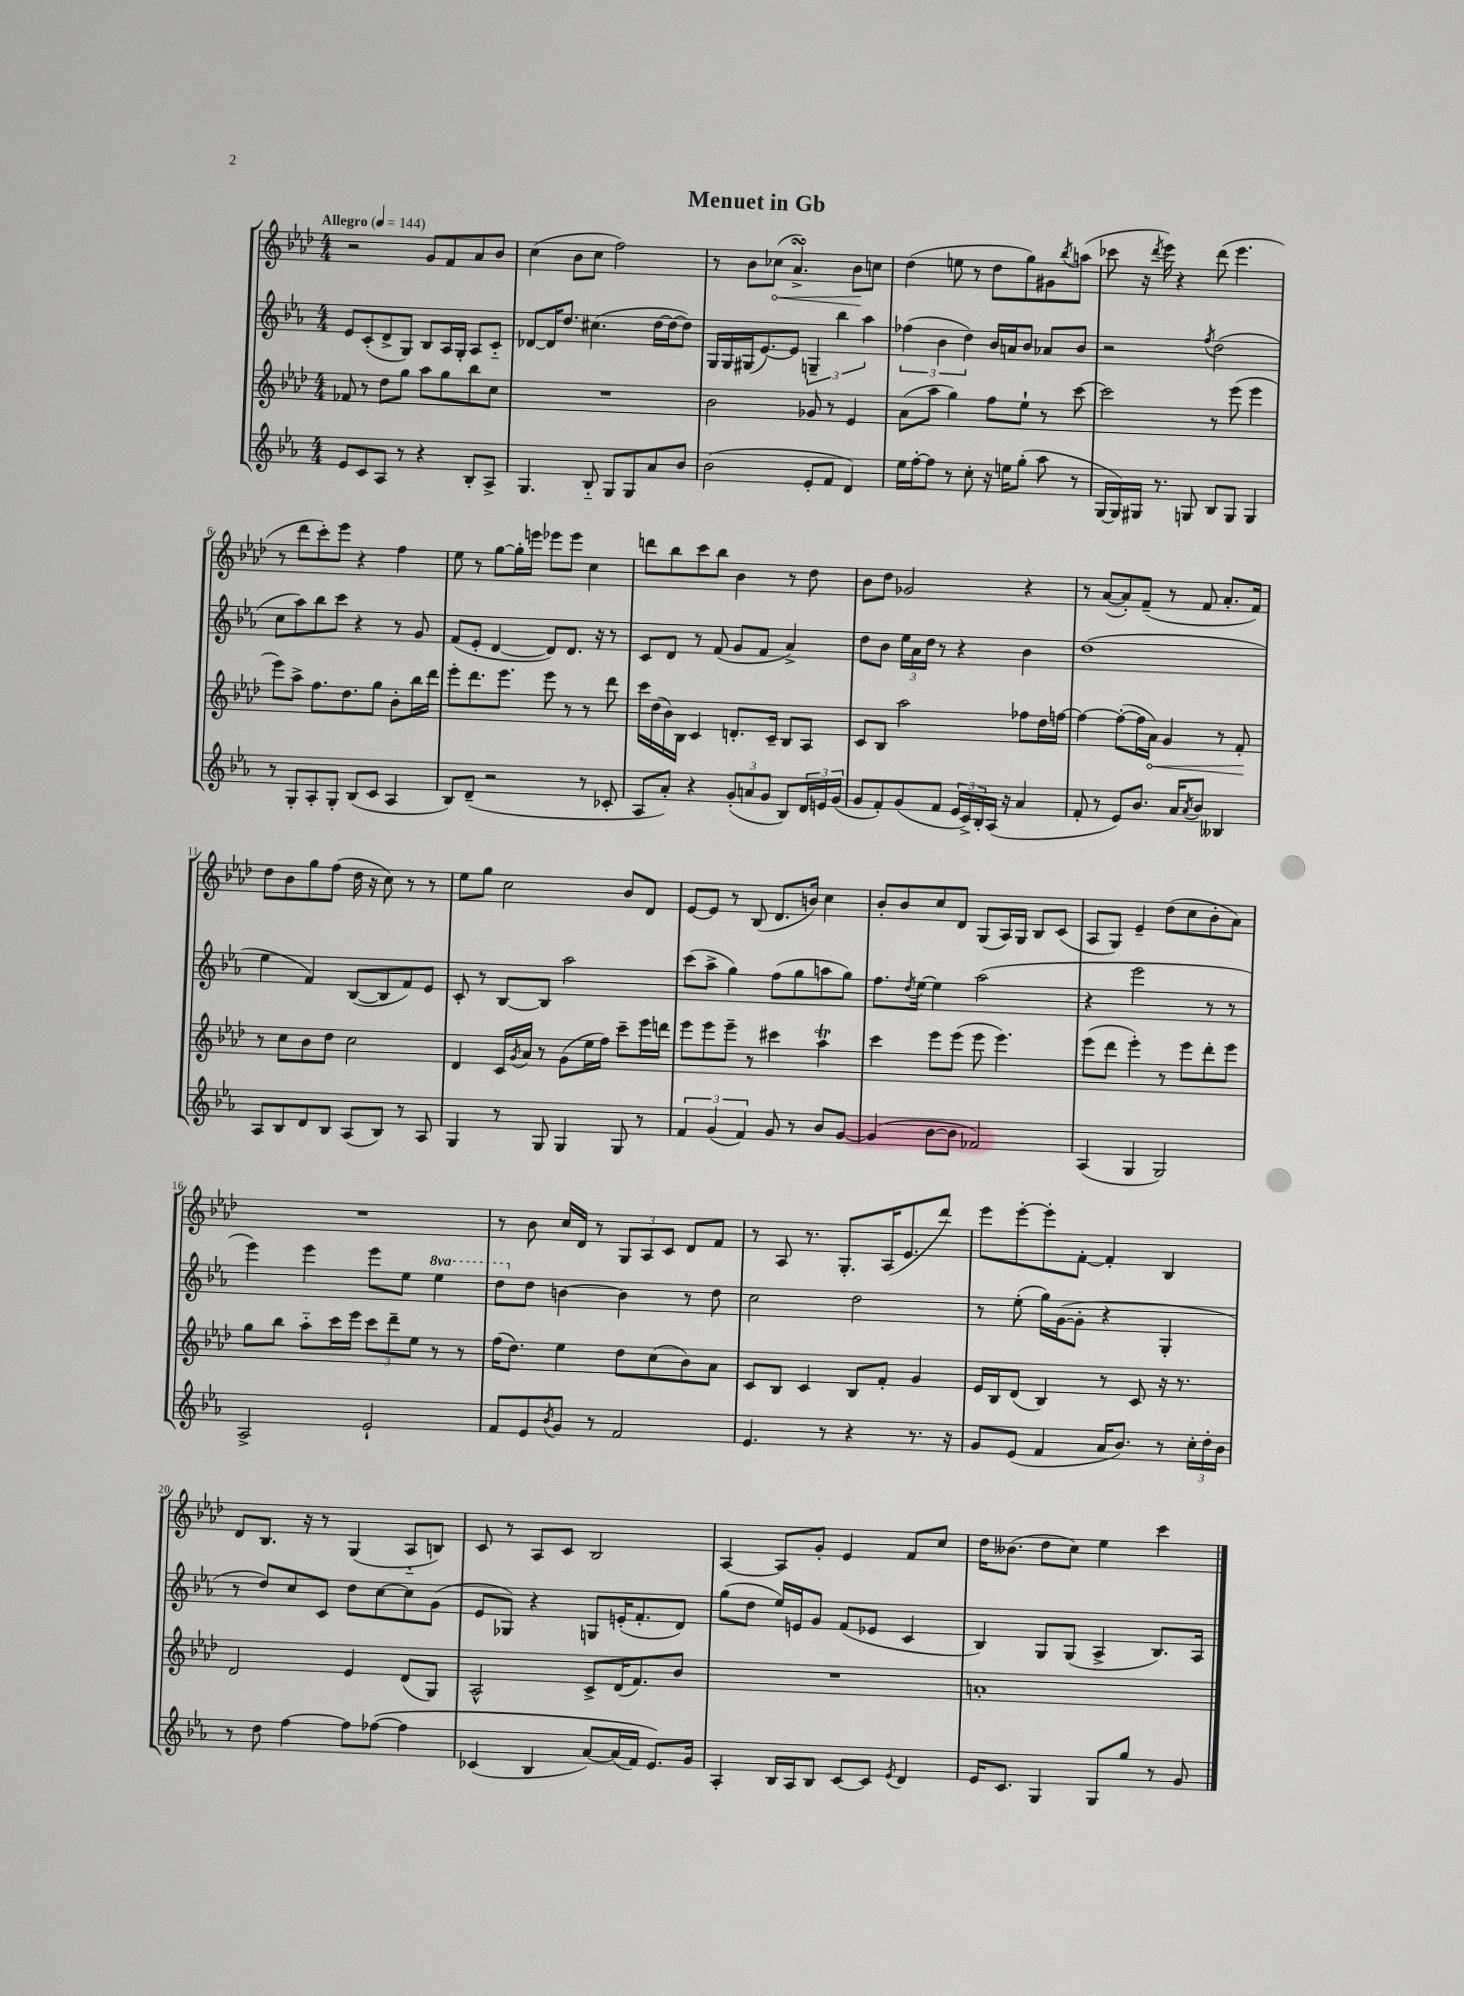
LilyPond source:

\header { title = "Menuet in Gb" }
<<
\new StaffGroup <<
\new Staff = "s0" {
    \clef treble \key aes \major \numericTimeSignature \time 4/4 \tempo "Allegro" 4 = 144
    r2 g'8 f'8 aes'8 bes'8 |
    c''4( bes'8 c''8 f''2) |
    r8 bes'8 \once \override Hairpin.circled-tip = ##t ces''8\<( aes'4.->\turn) bes'8\! c''8 |
    des''4( e''8 r8 des''8 g''8) gis'8 \acciaccatura { bes''8 } a''8( |
    ces'''8 r16 \acciaccatura { des'''8 } ees'''16) r4 des'''8( ees'''4. |
    r8 des'''8 c'''8-.) ees'''8 r4 f''4 |
    ees''8 r8 g''8~ g''16-. e'''16 ees'''8 ees'''8 c''4 |
    d'''8 bes''8 c'''8 bes''8 bes'4 r8 des''8 |
    bes'8 des''8 ges'2 r4 |
    r8 aes'8~( aes'8-.) f'8--( r8 f'8 aes'8.-. f'16) |
    des''8 bes'8 g''8 f''8( des''16 r16 c''8) r8 r8 |
    ees''8 g''8 c''2 bes'8 des'8 |
    ees'8~ ees'8 r8 bes8( des'8. b'16) c''4 |
    bes'8-. bes'8 c''8 des'8 g8( aes16) g16 bes8 c'8( |
    aes8 g8) ees'4-- des''8( c''8 bes'8-. aes'8) |
    R1 |
    r8 bes'8 c''16 des'16 r8 \tuplet 3/2 { g8 aes8 c'8 } des'8 f'8 |
    r8 aes8 r8. g8.-. aes16( ees'8. des'''8) |
    ees'''8 ees'''8~-. ees'''8-. f'8~-. f'4-. bes4 |
    des'8 bes8. r16 r8 g4( aes8-_ b8) |
    c'8 r8 aes8 c'8 bes2 |
    aes4~ aes8 g'8-. ees'4 f'8 c''8 |
    des''16 beses'8.( des''8 c''8) ees''4 c'''4 \bar "|." |
}
\new Staff = "s1" {
    \clef treble \key ees \major \numericTimeSignature \time 4/4 \set Staff.ottavationMarkups = #ottavation-simple-ordinals
    ees'8 c'8-.( d'8-> g8) bes8 aes16 g16-. aes8 c'8-_ |
    des'8~ des'16 d''8. cis''4.( d''16~ d''16~ d''8) |
    g16 g16 gis16( ees'8.~) ees'8 \tuplet 3/2 { g4-- bes''4 aes''4 } |
    \tuplet 3/2 { fes''4( bes'4 d''4) } bes'16 a'16 bes'8 aes'8 bes'8 |
    r2 \acciaccatura { f''8 } d''2( |
    c''8 aes''8) bes''8 c'''8 r4 r8 g'8 |
    f'8( ees'8-. d'4~ d'8) d'8. r16 r8 |
    c'8 d'8 r8 f'8( g'8 f'8 aes'4->) |
    d''8 bes'8 \tuplet 3/2 { ees''16 aes'16 d''16 } r8 r4 bes'4 |
    d''1( |
    ees''4 f'4) bes8~( bes8 f'8) ees'8 |
    c'8-. r8 bes8~ bes8 aes''2 |
    c'''8( aes''8-> g''4) f''8( g''8 a''8 g''8) |
    f''8. \acciaccatura { d''8 } ees''16~ ees''4 aes''2( |
    r4 ees'''2 r8 r8 |
    ees'''4) ees'''4 ees'''8 ees''8 \ottava #1 ees'''4 |
    d'''8 \ottava #0 d''8 b'4~ b'4 r8 d''8 |
    c''2 d''2 |
    r8 ees''8-.( g''16) g'16~( g'8-. r4 g4-. |
    r8 d''8) c''8 c'8 d''8 c''8~ c''8 g'8( |
    ees'8 ges8) r4 g8 e'16-.( f'8.-. d'8) |
    g''8( d''8 ees''16) e'16 g'8 f'8( ees'8 c'4 |
    bes4) g8 g8( aes4-> bes8.) aes16 \bar "|." |
}
\new Staff = "s2" {
    \clef treble \key aes \major \numericTimeSignature \time 4/4
    fes'8 r8 des''8 g''8 aes''8 g''8 bes''8 c''8 |
    R1 |
    bes'2 ges'8 r8 ees'4 |
    aes'8( aes''8 g''4) f''8 ees''8-! r8 c'''8~ |
    c'''2 r8 ees'''8( ees'''4 |
    ees'''8) aes''8-> f''8. des''8. g''8 bes'8-. bes''16 des'''16 |
    ees'''8-. des'''8. ees'''8. ees'''8 r8 r8 des'''8 |
    c'''16 des''16( bes'16) bes16 c'4 d'8.-. c'16-- bes8 aes8 |
    c'8 bes8 aes''2 fes''8 des''16 f''16~ |
    f''4~ f''8~-.( f''16 \once \override Hairpin.circled-tip = ##t aes'16\<) g'4 r8 f'8-.\! |
    r8 c''8 bes'8 des''8 c''2 |
    des'4 c'16 \acciaccatura { g'8 } aes'16 r8 g'8( ees''16 f''16) c'''8-- ees'''16 d'''16 |
    ees'''8 ees'''8 ees'''8-- r8 cis'''4 aes''4\trill |
    c'''4 ees'''8 ees'''8( ees'''8 ees'''4.) |
    ees'''8( des'''8 ees'''4-.) r8 ees'''8 des'''8-. ees'''8 |
    g''8 bes''8 aes''8-_ c'''16 ees'''16 \tuplet 3/2 { c'''8 des'''8-- ees''8 } r8 r8 |
    f''16( des''8.) ees''4 des''8 c''8( bes'8) aes'8 |
    c'8 bes8 c'4 bes8 f'8-. g'4 |
    ees'16 bes16 des'8( bes4) r8 c'8 r16 r8. |
    des'2 ees'4 des'8( g8) |
    aes2-^ c'8-> des'16( f'8.) bes'8 |
    R1 |
    a'1-. \bar "|." |
}
\new Staff = "s3" {
    \clef treble \key ees \major \numericTimeSignature \time 4/4
    ees'8 c'8 aes8 r8 r4 bes8-. aes8-> |
    g4. bes8-_ g8 g8 aes'8 bes'8 |
    bes'2( ees'8-. f'8 d'4) |
    ees''16 f''16~-. f''8 r8 c''8-. r16 e''16 g''8-.( aes''8 r8 |
    g16~ g16) gis16 r8. g8 bes8 g8 g4 |
    r8 g8-. aes8-. g8-. bes8( c'8 aes4 |
    bes8) d'8--( r2 r8 ces'8-. |
    aes8 aes'8-.) r4 \tuplet 3/2 { g'8-.( a'8 g'8 } bes8) \tuplet 3/2 { d'16 e'16 g'16( } |
    g'8 f'8-.) g'8( f'8 \tuplet 3/2 { ees'16 c'16->) bes16-. } aes16( r16 aes'4 |
    f'8-. r8 ees'8) bes'8. aes'16 \acciaccatura { aes'8 } bes'8 beses4 |
    aes8 bes8 d'8 bes8 aes8( bes8) r8 aes8 |
    g4 r8 g8 g4 g8 r8 |
    \tuplet 3/2 { f'4 g'4( f'4) } g'8 r8 bes'8 g'8~ |
    g'4( bes'8~ bes'8 fes'2) |
    aes4( g4 g2) |
    aes2-> ees'2-! |
    f'8 ees'8 \acciaccatura { bes'8 } g'8 r8 f'2 |
    ees'4. r8 r4 r8. r16 |
    g'8 ees'8( f'4 aes'16 bes'8.) r8 \tuplet 3/2 { c''16-. d''16-. bes'16 } |
    r8 d''8 f''4~ f''8 fes''8~\( fes''4 |
    ces'4( bes4 aes'8~) aes'16( f'16) ees'8.\) g'16 |
    aes4-. bes16 aes16 bes8 c'8~ c'8 \acciaccatura { ees'8 } d'4 |
    ees'16 c'8. g4 g8 g''8 r8 g'8 \bar "|." |
}
>>
>>
